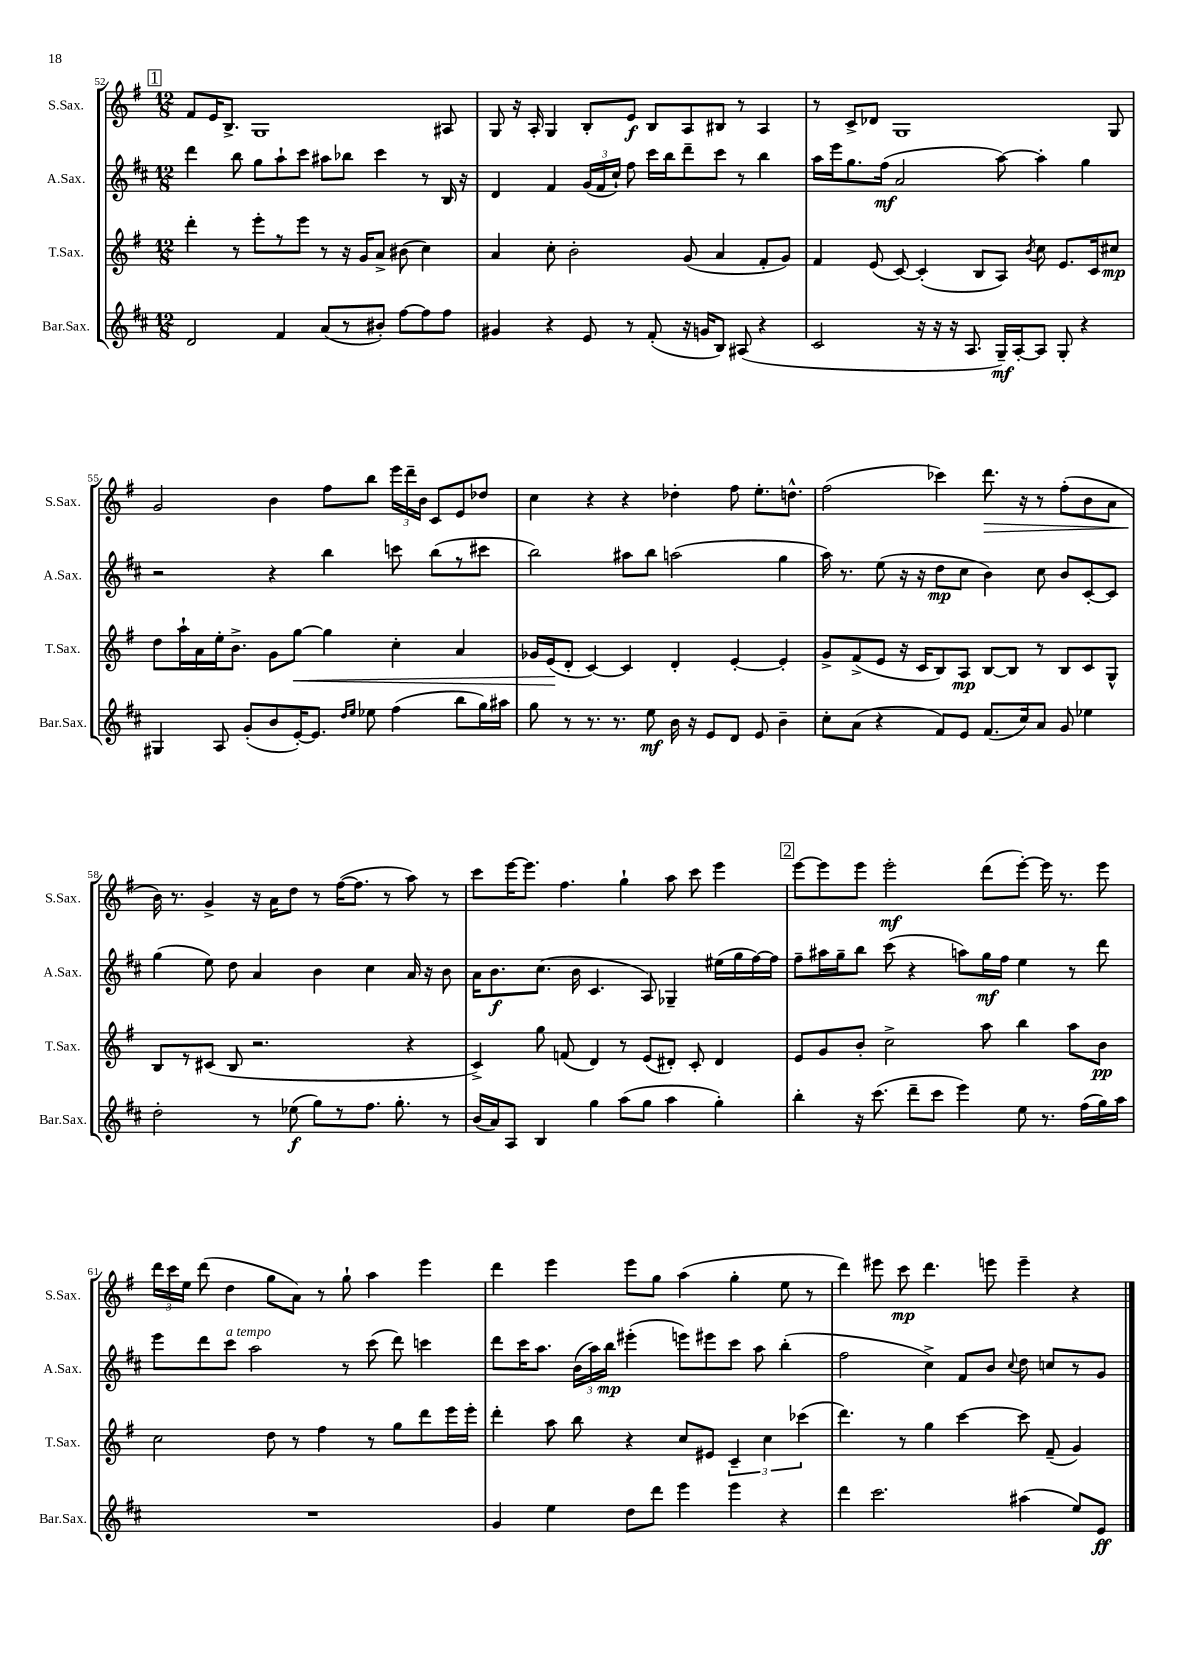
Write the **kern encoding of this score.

**kern	**kern	**kern	**kern
*staff4	*staff3	*staff2	*staff1
*clefG2	*clefG2	*clefG2	*clefG2
*k[f#c#]	*k[f#]	*k[f#c#]	*k[f#]
*M12/8	*M12/8	*M12/8	*M12/8
2d	4ddd'	4ddd	8f#
.	.	.	16e
.	.	.	8.B^
.	8r	8bb	.
.	8eee'	8gg	1G
4f#	8r	8aa`	.
.	8eee	8ccc#	.
(8a	8r	8aa#	.
8r	16r	8bb-	.
.	16g	.	.
8b#')	8a^	4ccc#	.
[8ff#	(8b#	.	.
8ff#]	4cc)	8r	.
8ff#	.	16B	8A#
.	.	16r	.
=	=	=	=
4g#	4a	4d	8G
.	.	.	16r
.	.	.	16A'
4r	8cc'	4f#	4G
.	2b'	.	.
8e	.	(24g	8B'
.	.	24f#	.
.	.	24cc#`)	.
8r	.	8ff#	8e
(8f#'	.	16ccc#	8B
.	.	16bb	.
16r	(8g	8ddd~	8A
16g	.	.	.
8B)	4a	8ccc#	8B#
(8A#	.	8r	8r
4r	8f#'	4bb	4A
.	8g)	.	.
=	=	=	=
2c#	4f#	16aa	8r
.	.	16eee	.
.	.	8.gg	8c^
.	(8e	.	8d-
.	.	(16ff#	.
.	[8c)	2a	1G
16r	(4c']	.	.
16r	.	.	.
16r	.	.	.
8.A	.	.	.
.	8B	.	.
16G~)	8A)	[8aa)	.
[16A'	.	.	.
.	8qb	.	.
8A]	8cc	4aa']	.
8G'	8.e	.	.
4r	.	4gg	.
.	16c	.	.
.	8cc#	.	8G
=	=	=	=
4G#	8dd	2r	2g
.	16aa`	.	.
.	16a	.	.
8A	16ee'	.	.
.	8.b^	.	.
(8g'	.	.	.
8b	8g	4r	4b
[16e')	[8gg	.	.
8.e]	.	.	.
.	4gg]	4bb	8ff#
16qqdd	.	.	.
16qqee	.	.	.
8ee-	.	.	8bb
(4ff#	4cc'	8ccc	24eee
.	.	.	24ddd~
.	.	.	24b
.	.	(8bb	8c
8bb	4a	8r	8e
16gg)	.	8ccc#	8dd-
16aa#	.	.	.
=	=	=	=
8gg	16g-	2bb)	4cc
.	(16e	.	.
8r	8d'	.	.
8.r	[4c)	.	4r
8.r	.	.	.
.	4c]	8aa#	4r
8ee	.	8bb	.
16b	4d'	(2aa	4dd-'
16r	.	.	.
8e	.	.	.
8d	[4e'	.	8ff#
8e	.	.	8.ee'
4b~	4e']	4gg	.
.	.	.	8.dd^^
=	=	=	=
8cc#'	8g^	16aa)	(2ff#
.	.	8.r	.
(8a	(8f#^	.	.
4r	8e	(8ee	.
.	16r	16r	.
.	16c	16r	.
8f#)	8B)	8dd	4ccc-)
8e	8A	8cc#	.
(8.f#	[8B	4b)	8.ddd
.	8B]	.	.
16cc#)	.	.	16r
8a	8r	8cc#	8r
8g	8B	8b	(8ff#'
4ee-	8c	[8c#'	8b
.	8G^^	8c#]	8a
=	=	=	=
2dd'	8B	(4gg	16b)
.	.	.	8.r
.	8r	.	.
.	(8c#	8ee)	4g^
.	8B	8dd	.
8r	2.r	4a	16r
.	.	.	16a
(8ee-	.	.	8dd
8gg)	.	4b	8r
8r	.	.	([16ff#
.	.	.	8.ff#]
8.ff#	.	4cc#	.
.	.	.	8r
8.gg'	.	.	.
.	4r	16a	8aa)
.	.	16r	.
8r	.	8b	8r
=	=	=	=
(16b	4c^)	16a	8ccc
16a)	.	8.b	.
8A	.	.	[16eee
.	.	.	8.eee]
4B	8gg	(8.cc#	.
.	(8f	.	4.ff#
.	.	16b	.
4gg	4d)	4.c#	.
(8aa	8r	.	4gg`
8gg	(8e	8A)	.
4aa	8d#')	4G-~	8aa
.	8c'	.	8ccc
4gg')	4d#	(16ee#	4eee
.	.	16gg	.
.	.	[16ff#)	.
.	.	16ff#]	.
=	=	=	=
4bb'	8e	8ff#~	[8eee
.	8g	16aa#	8eee]
.	.	16gg~	.
16r	8b'	8bb	8eee
(8.ccc#	.	.	.
.	2cc^	(8ccc#	2eee'
8ddd~	.	4r	.
8ccc#	.	.	.
4eee)	.	8aa)	.
.	8aa	16gg	(8ddd
.	.	16ff#	.
8ee	4bb	4ee	[8eee')
8.r	.	.	16eee]
.	.	.	8.r
.	8aa	8r	.
(16ff#	.	.	.
16gg)	8b	8ddd	8eee
16aa	.	.	.
=	=	=	=
1.r	2cc	8eee	24ddd
.	.	.	24ccc
.	.	.	24ee
.	.	8ddd	(8ddd
.	.	8ccc#	4dd
.	.	2aa	.
.	8dd	.	8gg
.	8r	.	8a)
.	4ff#	.	8r
.	.	8r	8gg`
.	8r	(8ccc#	4aa
.	8gg	8ddd)	.
.	8ddd	4ccc	4eee
.	16eee	.	.
.	16eee'	.	.
=	=	=	=
4g	4ddd'	8ddd	4ddd
.	.	16ccc#	.
.	.	8.aa	.
4ee	8aa	.	4eee
.	8bb	(24b	.
.	.	24aa)	.
.	.	24bb	.
8dd	4r	(4eee#'	8eee
8ddd	.	.	8gg
4eee	8cc	8eee)	(4aa
.	8e#	8eee#	.
4eee	6c~	8ccc#	4gg'
.	.	8aa	.
.	6cc	.	.
4r	.	(4bb'	8ee
.	(6ccc-	.	.
.	.	.	8r
=	=	=	=
4ddd	4.ddd)	2ff#	4ddd)
2.ccc#	.	.	8eee#
.	8r	.	8ccc
.	4gg	4cc#^)	4.ddd
.	[4ccc	8f#	.
.	.	8b	8eee
.	.	8qqcc#	.
(4aa#	8ccc]	8dd	4eee~
.	(8f#~	8cc	.
8ee)	4g)	8r	4r
8e	.	8g	.
==	==	==	==
*-	*-	*-	*-
